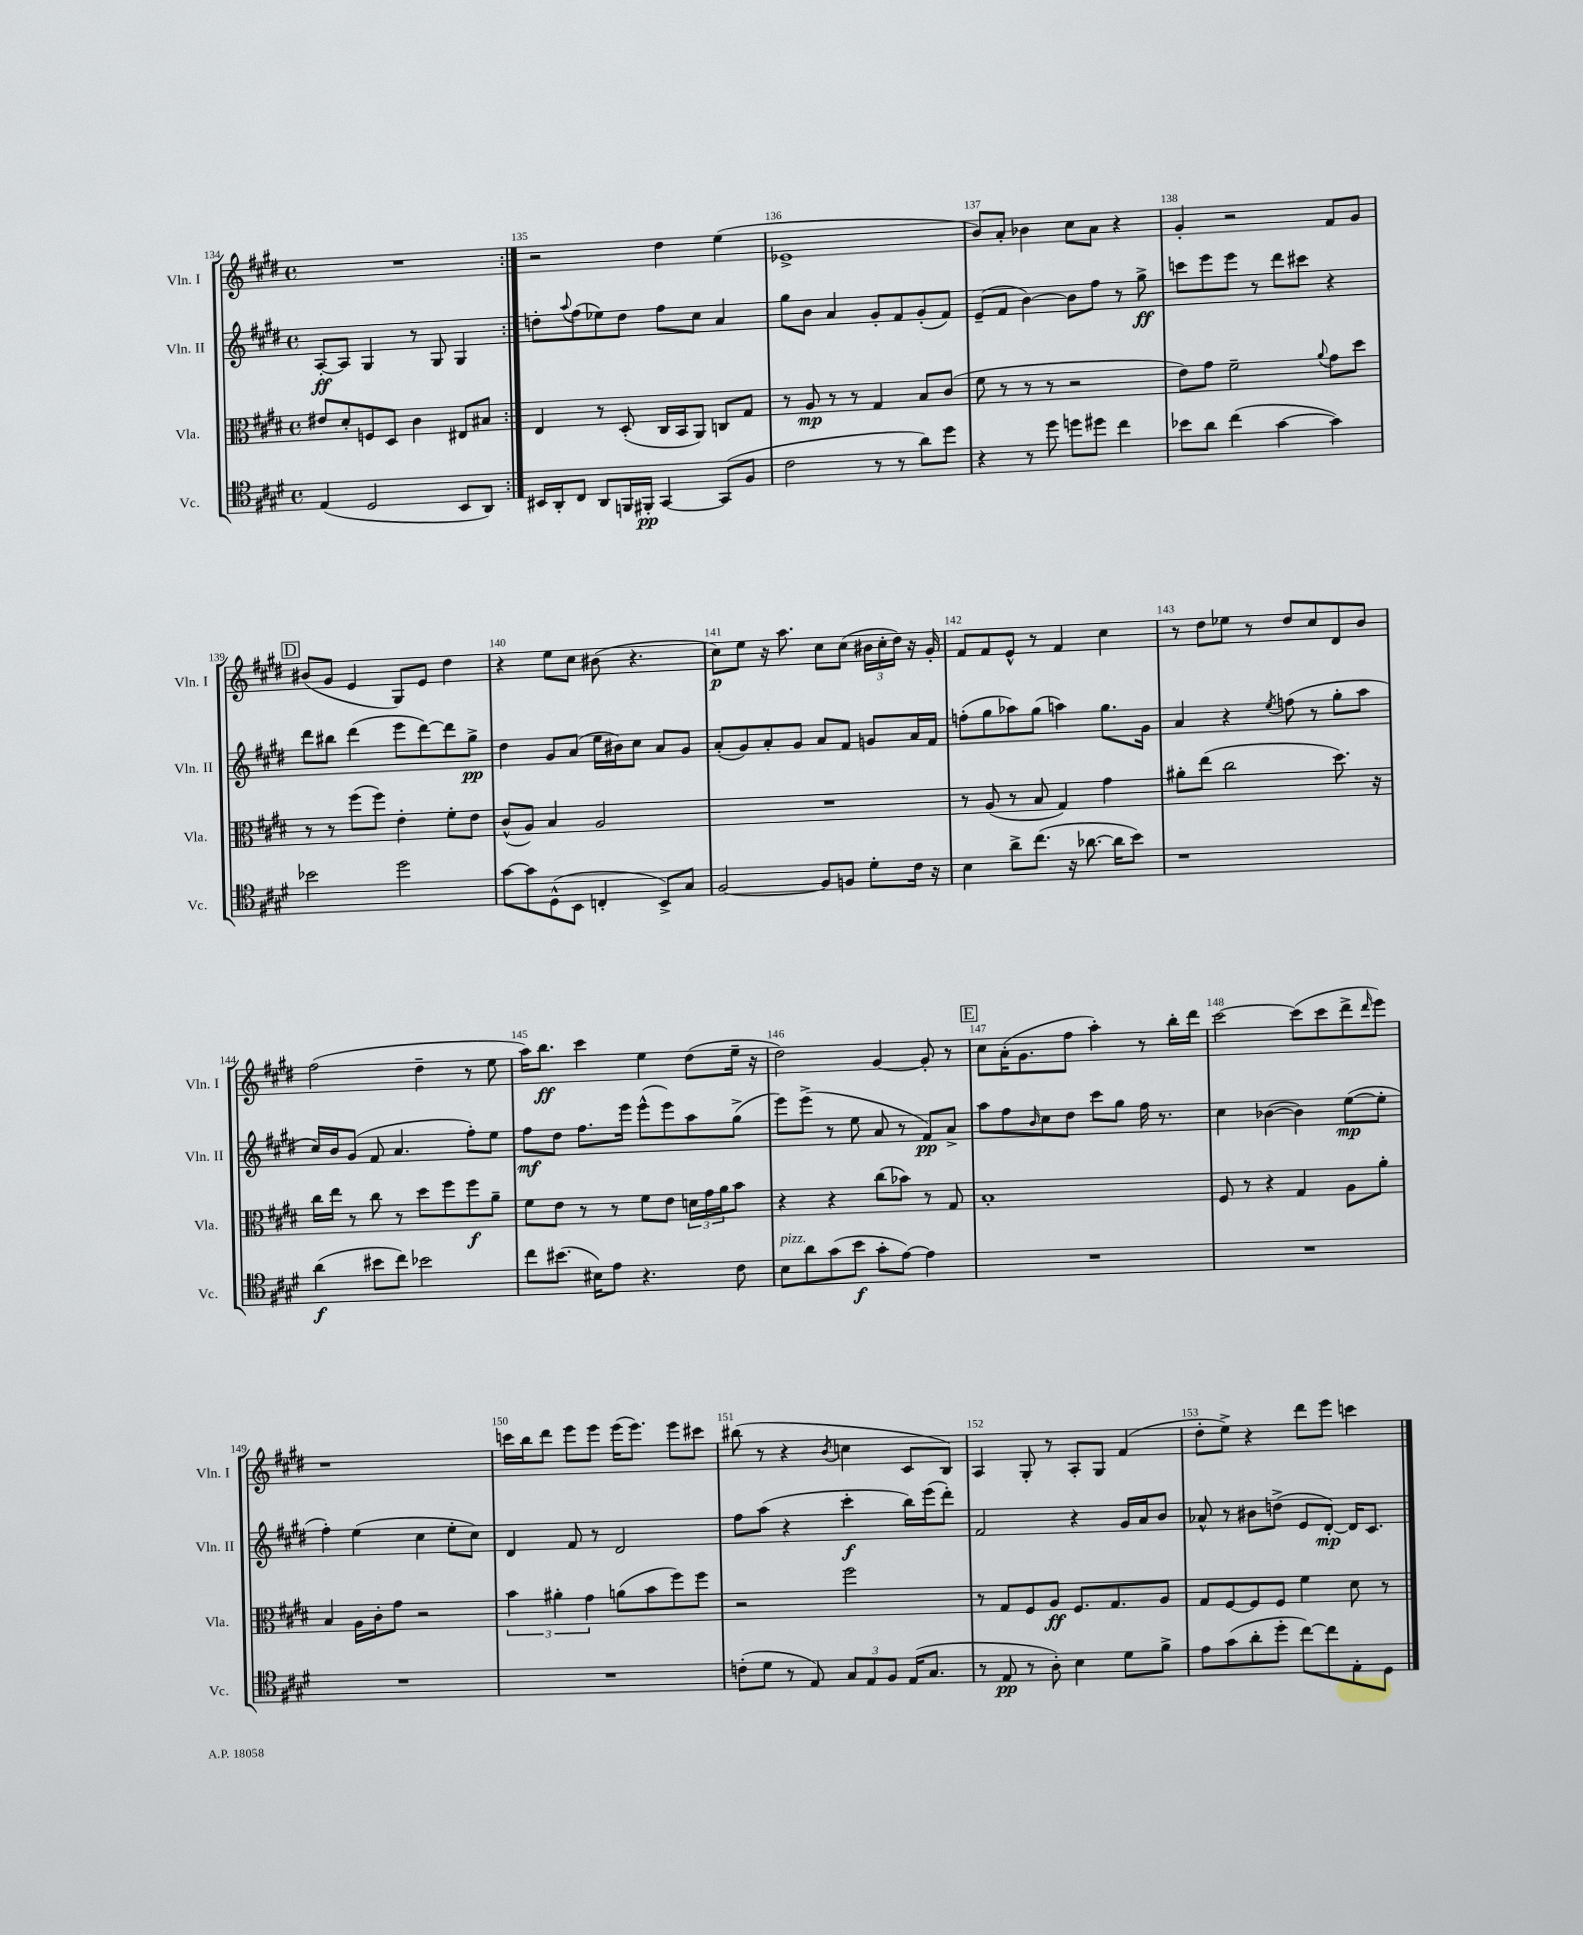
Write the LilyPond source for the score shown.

<<
\new StaffGroup <<
\new Staff = "s0" \with { instrumentName = "Vln. I" shortInstrumentName = "Vln. I" } {
    \clef treble \key e \major \defaultTimeSignature \time 4/4
    \repeat volta 2 { R1 | }
    r2 dis''4 e''4( |
    ees'1-> |
    b'8) a'8-. bes'4 cis''8 a'8 r4 |
    gis'4-. r2 fis'8 gis'8 |
    \mark \markup { \box "D" } bis'8( gis'8 e'4 gis8) e'8 dis''4 |
    r4 e''8 cis''8 bis'8( r4. |
    cis''8\p) e''8 r16 a''8. cis''8 cis''8( \tuplet 3/2 { bis'16 cis''16-. dis''16) } r16 gis'16-. |
    fis'8 fis'8 e'8-^ r8 fis'4 cis''4 |
    r8 dis''8 ees''8 r8 dis''8 cis''8 dis'8 b'8 |
    fis''2( dis''4-- r8 e''8 |
    a''16) b''8.\ff cis'''4 e''4 dis''8( e''16-- r16 |
    dis''2) gis'4~ gis'8-. r8 |
    \mark \markup { \box "E" } cis''8 a'16-.( gis'8. fis''8 a''4-.) r8 b''16-. dis'''16 |
    cis'''2~ cis'''8( cis'''8 dis'''8-> \grace { dis'''16 } e'''8) |
    r1 |
    c'''16 b''16 dis'''8 e'''8 e'''8 e'''16( e'''8.) e'''8 cis'''8 |
    bis''8( r8 r4 \acciaccatura { b'8 } c''4 cis'8 b8) |
    a4 gis8-. r8 a8-. gis8 fis'4( |
    dis''8-. e''8->) r4 dis'''8 e'''8 c'''4 \bar "|." |
}
\new Staff = "s1" \with { instrumentName = "Vln. II" shortInstrumentName = "Vln. II" } {
    \clef treble \key e \major \defaultTimeSignature \time 4/4
    \repeat volta 2 { a8~-.\ff a8 gis4 r8 gis8 gis4 | }
    d''8-. \appoggiatura { a''8 } fis''8( ees''8) d''8 fis''8 cis''8 a'4 |
    gis''8 b'8 a'4 gis'8-. fis'8 gis'8-.( fis'8) |
    e'8--( fis'8 b'4~) b'8 fis''8 r8 gis''8->\ff |
    c'''8 e'''8 e'''8 r8 dis'''8 cis'''8 r4 |
    \mark \markup { \box "D" } dis'''8 bis''8 dis'''4( e'''8 dis'''8~) dis'''8 gis''8->\pp |
    dis''4 gis'8 a'8( e''16 bis'16) cis''8 a'8 gis'8 |
    a'8-.( gis'8) a'8-. gis'8 a'8 fis'8 g'8 a'16 fis'16 |
    f''8-.( gis''8 aes''8) gis''8( a''4) gis''8. gis'16 |
    a'4 r4 \acciaccatura { e''8 } f''8( r8 gis''8-. a''8 |
    cis''16) b'16 gis'8( fis'8 a'4. fis''8-.) e''8 |
    fis''8\mf dis''8 fis''8. e'''16 e'''8-^( e'''8) a''8 gis''8->( |
    e'''8) e'''8->( r8 e''8 a'8 r8 fis'8\pp) a'8-> |
    \mark \markup { \box "E" } a''8 fis''8 \grace { b'16 } cis''8 dis''8 cis'''8 gis''8 fis''16 r8. |
    cis''4 bes'4~( bes'4) e''8~\mp( e''8-. |
    fis''4-.) e''4( cis''4 e''8-. cis''8) |
    dis'4 fis'8 r8 dis'2 |
    fis''8 a''8( r4 cis'''4-.\f b''16) e'''16( dis'''8-.) |
    fis'2 r4 gis'16 a'16 b'8 |
    aes'8-^ r8 bis'8 d''8->( e'8 dis'8~-.\mp) dis'16 cis'8. \bar "|." |
}
\new Staff = "s2" \with { instrumentName = "Vla." shortInstrumentName = "Vla." } {
    \clef alto \key e \major \defaultTimeSignature \time 4/4
    \repeat volta 2 { eis'8 dis'8-. f8 dis8 cis'4 eis8 bis8 | }
    e4 r8 dis8-.( cis16 b,16 a,8) c8 gis8 |
    r8 a8\mp r8 r8 gis4 b8 cis'8( |
    fis'8 r8 r8 r8 r2 |
    e'8) gis'8 fis'2-- \appoggiatura { a'8 } gis'8 dis''8 |
    \mark \markup { \box "D" } r8 r8 fis''8( fis''8) e'4-. fis'8-. e'8 |
    cis'8-^( a8) b4 a2 |
    R1 |
    r8 a8( r8 b8 gis4) gis'4 |
    ais'8-. e''8( cis''2 dis''8.) r16 |
    cis''16 e''16 r8 cis''8 r8 dis''8 fis''8 fis''8\f a'8-- |
    fis'8 e'8 r8 r8 fis'8 e'8 \tuplet 3/2 { d'16 gis'16 a'16 } b'8 |
    r4 r4 cis''8( bes'8) r8 gis8 |
    \mark \markup { \box "E" } b1-. |
    fis8 r8 r4 gis4 a8 a'8-. |
    b4 a16 cis'16-. gis'8 r2 |
    \tuplet 3/2 { b'4 ais'4-. gis'4 } a'8( b'8 fis''8) fis''8 |
    r2 fis''2 |
    r8 gis8 fis8 a8\ff fis8. gis8. a8 |
    gis8 fis8~ fis8 fis8 fis'4 dis'8 r8 \bar "|." |
}
\new Staff = "s3" \with { instrumentName = "Vc." shortInstrumentName = "Vc." } {
    \clef tenor \key e \major \defaultTimeSignature \time 4/4
    \repeat volta 2 { e4( dis2 b,8 a,8) | }
    bis,16 a,16-. cis8 a,8 f,16 fis,16-.\pp gis,4~ gis,8( fis8 |
    cis'2 r8 r8 a'8) dis''8 |
    r4 r8 dis''8 d''8 dis''8 cis''4 |
    bes'8 a'8 cis''4( gis'4~ gis'4) |
    \mark \markup { \box "D" } bes'2 dis''2 |
    gis'8~ gis'8 dis8-^( b,8 c4-. b,8->) gis8 |
    fis2~ fis8 f8 dis'8-. cis'16 r16 |
    b4 a'8-> cis''8.( r16 aes'8.~ aes'16 b'8) |
    r1 |
    a'4\f( bis'8 cis''8) bes'2 |
    cis''8 bis'8.( bis16) e'8 r4. cis'8 |
    b8^\markup { \italic "pizz." } a'8 gis'8( b'8\f gis'8-. e'8~) e'4 |
    \mark \markup { \box "E" } R1 |
    R1 |
    R1 |
    R1 |
    c'8-.( dis'8 r8 e8) \tuplet 3/2 { gis8 e8 fis8 } e16( gis8. |
    r8 e8\pp r8 a8-.) b4 dis'8 fis'8-> |
    e'8 gis'8( a'8-. dis''8-. cis''8~) cis''8 e8-. dis8 \bar "|." |
}
>>
>>
\layout { \context { \Score currentBarNumber = #134 \override BarNumber.break-visibility = ##(#f #t #t) barNumberVisibility = #all-bar-numbers-visible } }
